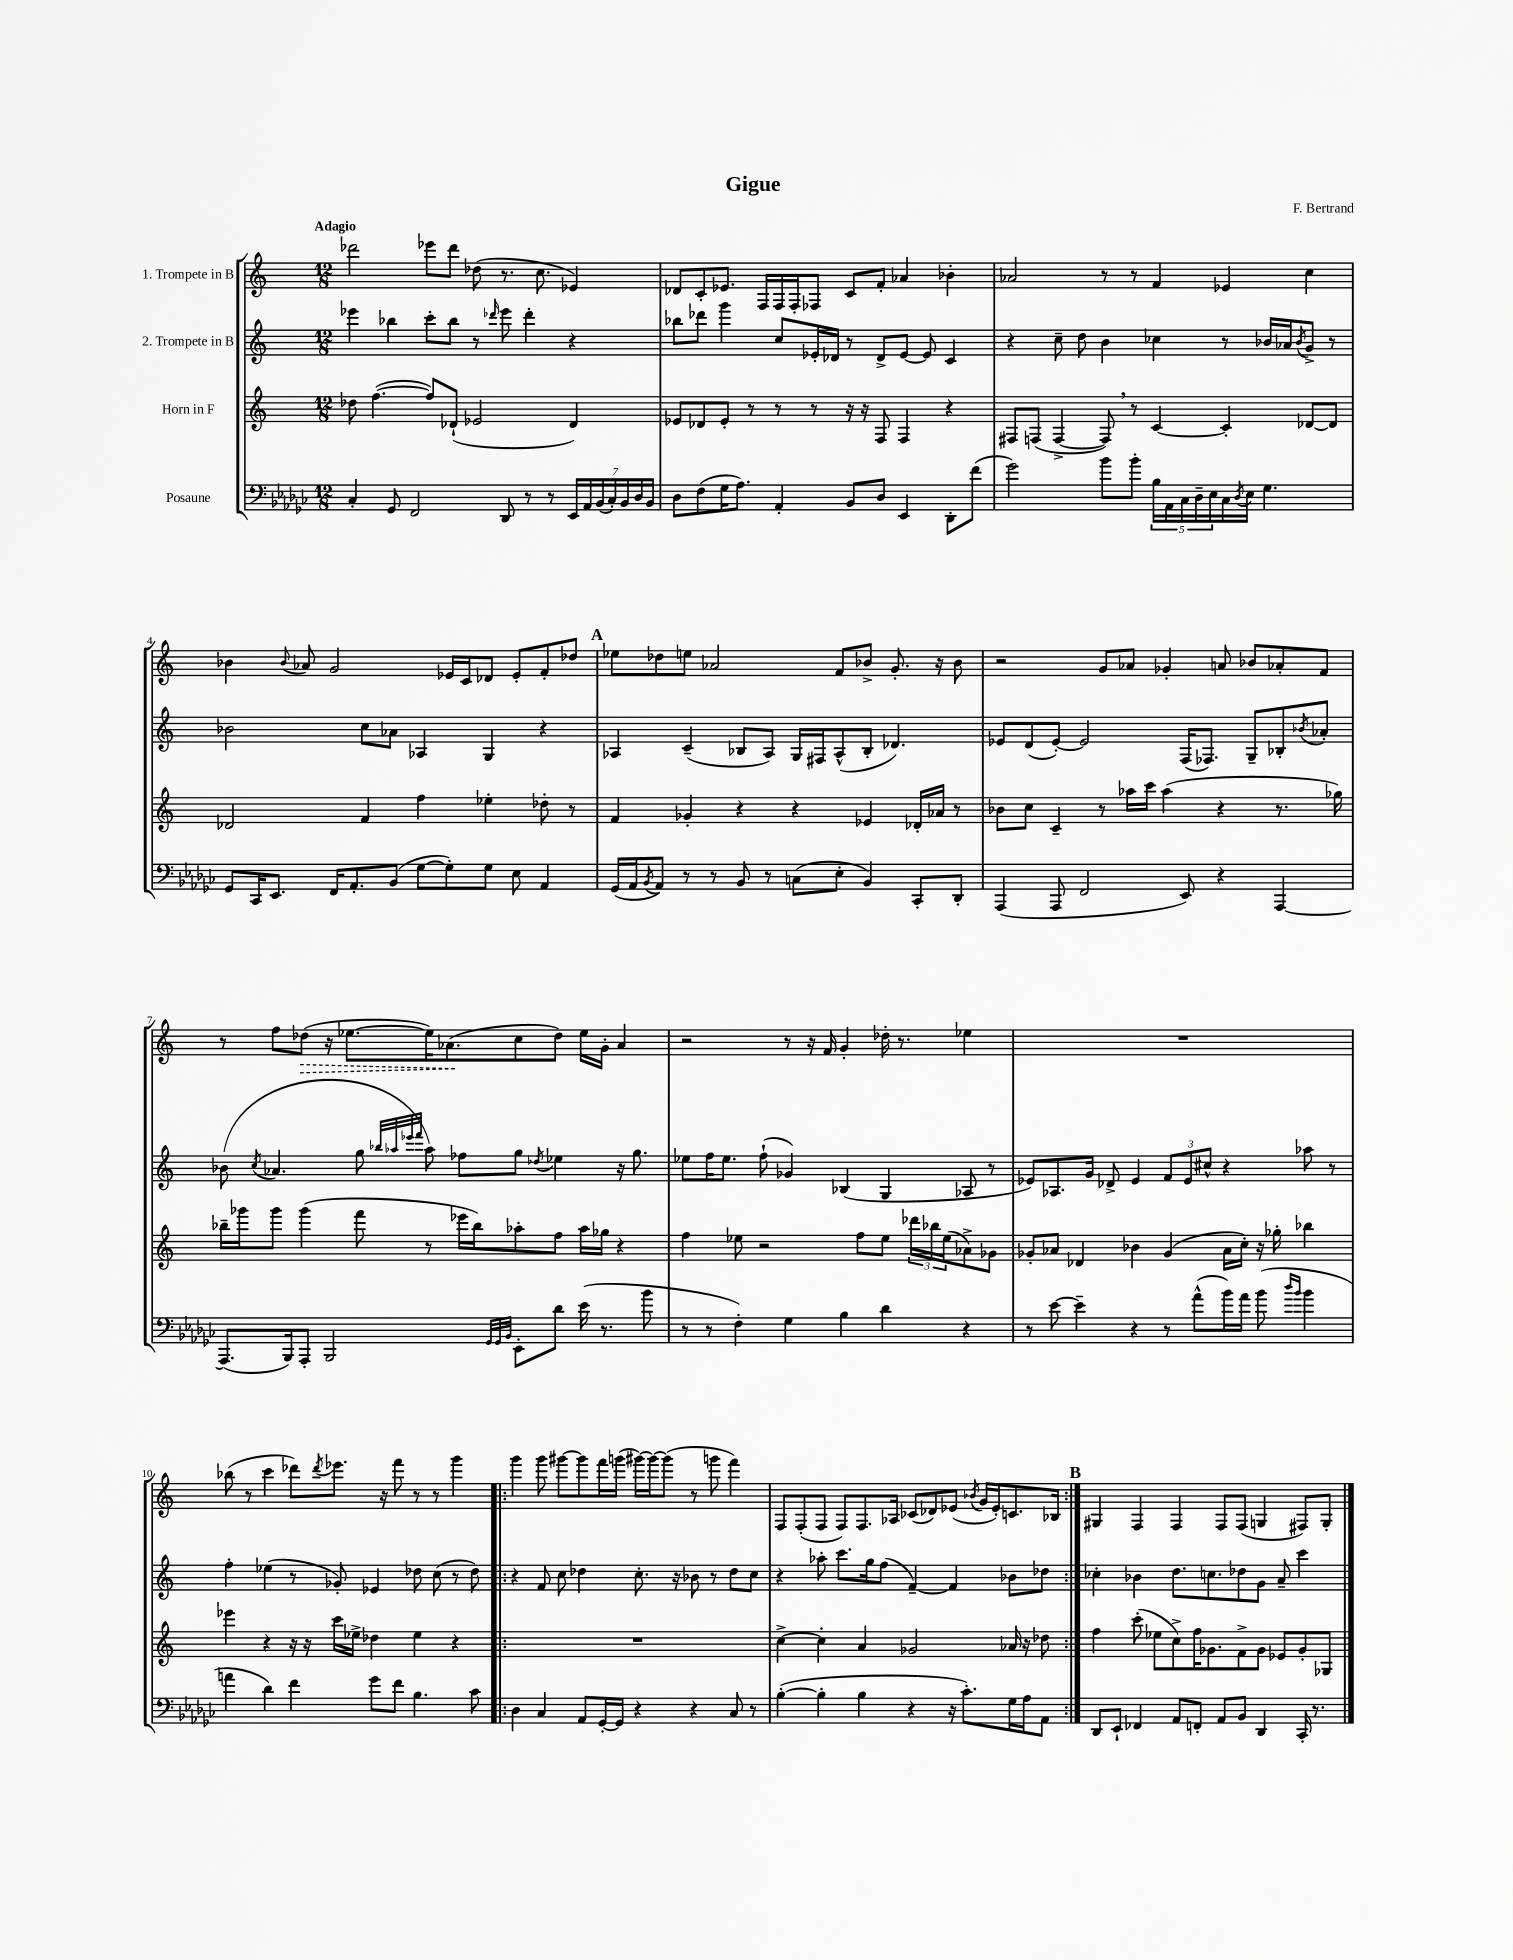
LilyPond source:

\header { title = "Gigue" composer = "F. Bertrand" }
<<
\new StaffGroup <<
\new Staff = "s0" \with { instrumentName = "1. Trompete in B" } {
    \clef treble \key c \major \numericTimeSignature \time 12/8 \tempo "Adagio"
    des'''2 ees'''8 des'''8 des''8( r8. c''8. ees'4) |
    des'8 c'8-. ees'8. f16 f16 f16-. fes8 c'8 f'8-. aes'4 bes'4-. |
    aes'2 r8 r8 f'4 ees'4 c''4 |
    bes'4 \appoggiatura { bes'8 } aes'8 g'2 ees'16 c'16 des'8 ees'8-. f'8-. des''8 |
    \mark \markup { \bold "A" } ees''8 des''8 e''8 aes'2 f'8 bes'8-> g'8.-. r16 bes'8 |
    r2 g'8 aes'8 ges'4-. a'8 bes'8 aes'8-. f'8 |
    r8 f''8 \once \override Hairpin.style = #'dashed-line des''8\>( r16 ees''8.~ ees''16) aes'8.\!( c''8 des''8) ees''16 g'16-. aes'4 |
    r2 r8 r16 f'16 g'4-. des''16-. r8. ees''4 |
    R1. |
    bes''8( r8 c'''4 des'''8) \acciaccatura { des'''8 } ees'''8. r16 f'''8 r8 r8 g'''4 |
    \repeat volta 2 { g'''4 g'''8 gis'''8~ gis'''8 f'''16 g'''16( gis'''16~) gis'''16~ gis'''8( r8 g'''8 f'''4) |
    f8 f8-.( f8 f8) f8. aes16 ces'8( des'8) ees'8( \acciaccatura { bes'8 } g'16 ees'16-.) c'8. bes16 | }
    \mark \markup { \bold "B" } gis4 f4 f4 f8 f8( g4 fis8) g8-. \bar "|." |
}
\new Staff = "s1" \with { instrumentName = "2. Trompete in B" } {
    \clef treble \key c \major \numericTimeSignature \time 12/8
    ees'''4 bes''4 c'''8-. bes''8 r8 \grace { des'''16 } ees'''8 des'''4-. r4 |
    bes''8 des'''8 g'''4 c''8 ees'16-. des'16 r8 des'8-> ees'8~ ees'8 c'4 |
    r4 c''8-- d''8 b'4 ces''4 r8 bes'16 aes'16 \acciaccatura { bes'8 } g'8-> r8 |
    bes'2 c''8 aes'8 aes4 g4 r4 |
    \mark \markup { \bold "A" } aes4 c'4--( bes8 aes8) g16 fis16 aes8-^( bes8-. des'4.) |
    ees'8 d'8( ees'8~-.) ees'2 f16( fes8.) g8-- bes8-. \acciaccatura { bes'8 } aes'8-. |
    bes'8( \acciaccatura { c''8 } aes'4. g''8 \grace { bes''32 aes''32 ees'''32 f'''32 } aes''8) fes''8 g''8 \acciaccatura { des''8 } ees''4 r16 g''8. |
    ees''8 f''16 ees''8. f''8-!( ges'4) bes4( g4 aes8 r8 |
    ees'8) aes8. g'16 des'8-> ees'4 \tuplet 3/2 { f'8 ees'8 cis''8-^ } r4 aes''8 r8 |
    f''4-. ees''4( r8 ges'8-.) ees'4 des''8 c''8( r8 des''8) |
    \repeat volta 2 { r4 f'8 c''8 des''4 c''8.-. r16 bes'8 r8 des''8 c''8 |
    r4 aes''8-. c'''8. g''16 f''8( f'4~--) f'4 bes'8 des''8 | }
    \mark \markup { \bold "B" } ces''4-. bes'4 d''8. c''8. des''8 g'8 a'8-- c'''4 \bar "|." |
}
\new Staff = "s2" \with { instrumentName = "Horn in F" } {
    \clef treble \key c \major \numericTimeSignature \time 12/8
    des''8 f''4.~( f''8) des'8-!( ees'2 des'4) |
    ees'8 des'8 ees'8-. r8 r8 r8 r16 r16 f8 f4 r4 |
    fis8 f8( f4~-> f8) \breathe r8 c'4~ c'4-. des'8~ des'8 |
    des'2 f'4 f''4 ees''4-. des''8-. r8 |
    \mark \markup { \bold "A" } f'4 ges'4-. r4 r4 ees'4 des'16-. aes'16 r8 |
    bes'8 c''8 c'4-- r8 aes''16 c'''16 aes''4( r4 r8. ges''16) |
    bes''16-- ges'''16 ges'''8 ges'''4( f'''8 r8 ees'''16 bes''16) aes''8-. f''8 aes''16 ges''16 r4 |
    f''4 ees''8 r2 f''8 ees''8 \tuplet 3/2 { des'''16 bes''16 ees''16( } aes'8->) ges'8 |
    ges'8-. aes'8 des'4 bes'4 ges'4( aes'16 c''16-.) r16 ges''16-. bes''4 |
    ees'''4 r4 r16 r16 c'''16 ees''16-> des''4 ees''4 r4 |
    \repeat volta 2 { R1. |
    c''4~-> c''4-. a'4 ges'2 aes'16 r16 des''8 | }
    \mark \markup { \bold "B" } f''4 c'''8-.( ees''8 c''8->) f''16 ges'8. f'8-> ges'8 ees'8 ges'8-. ges8 \bar "|." |
}
\new Staff = "s3" \with { instrumentName = "Posaune" } {
    \clef bass \key ges \major \numericTimeSignature \time 12/8
    ces4-. ges,8 f,2 des,8 r8 r8 \tuplet 7/4 { ees,16 aes,16 bes,16( ces16-.) bes,16 des16 bes,16 } |
    des8 f8( ges16 aes8.) aes,4-. bes,8 des8 ees,4 des,8-. f'8( |
    ges'2) bes'8 bes'8-. \tuplet 5/4 { bes16 aes,16 ces16 des16-- ees16 } ces16 \acciaccatura { des8 } ees16 ges4. |
    ges,8 ces,16 ees,8. f,16 aes,8.-. bes,8( ges8~ ges8-.) ges8 ees8 aes,4 |
    \mark \markup { \bold "A" } ges,16( aes,16 \acciaccatura { bes,8 } aes,8) r8 r8 bes,8 r8 c8( ees8-. bes,4) ces,8-. des,8-. |
    aes,,4( aes,,8 f,2 ees,8) r4 aes,,4~ |
    aes,,8.( bes,,16) aes,,8-. bes,,2 \grace { ges,32 ges,32 bes,32 } ees,8-. des'8 ees'16( r8. bes'8 |
    r8 r8 f4-.) ges4 bes4 des'4 r4 |
    r8 ees'8~ ees'4-- r4 r8 aes'8-^( bes'16) aes'16 bes'8( \grace { des''16 bes'16 } bes'4 |
    a'4 des'4) f'4 ges'8 f'8 bes4. ces'8 |
    \repeat volta 2 { des4 ces4 aes,8 ges,16~-. ges,16 r4 r4 ces8 r8 |
    bes4~-.( bes4-. bes4 r4 r16 ces'8.-.) ges16 aes16 aes,8 | }
    \mark \markup { \bold "B" } des,8 ees,8-! fes,4 aes,8 f,8-. aes,8 bes,8 des,4 ces,16-. r8. \bar "|." |
}
>>
>>
